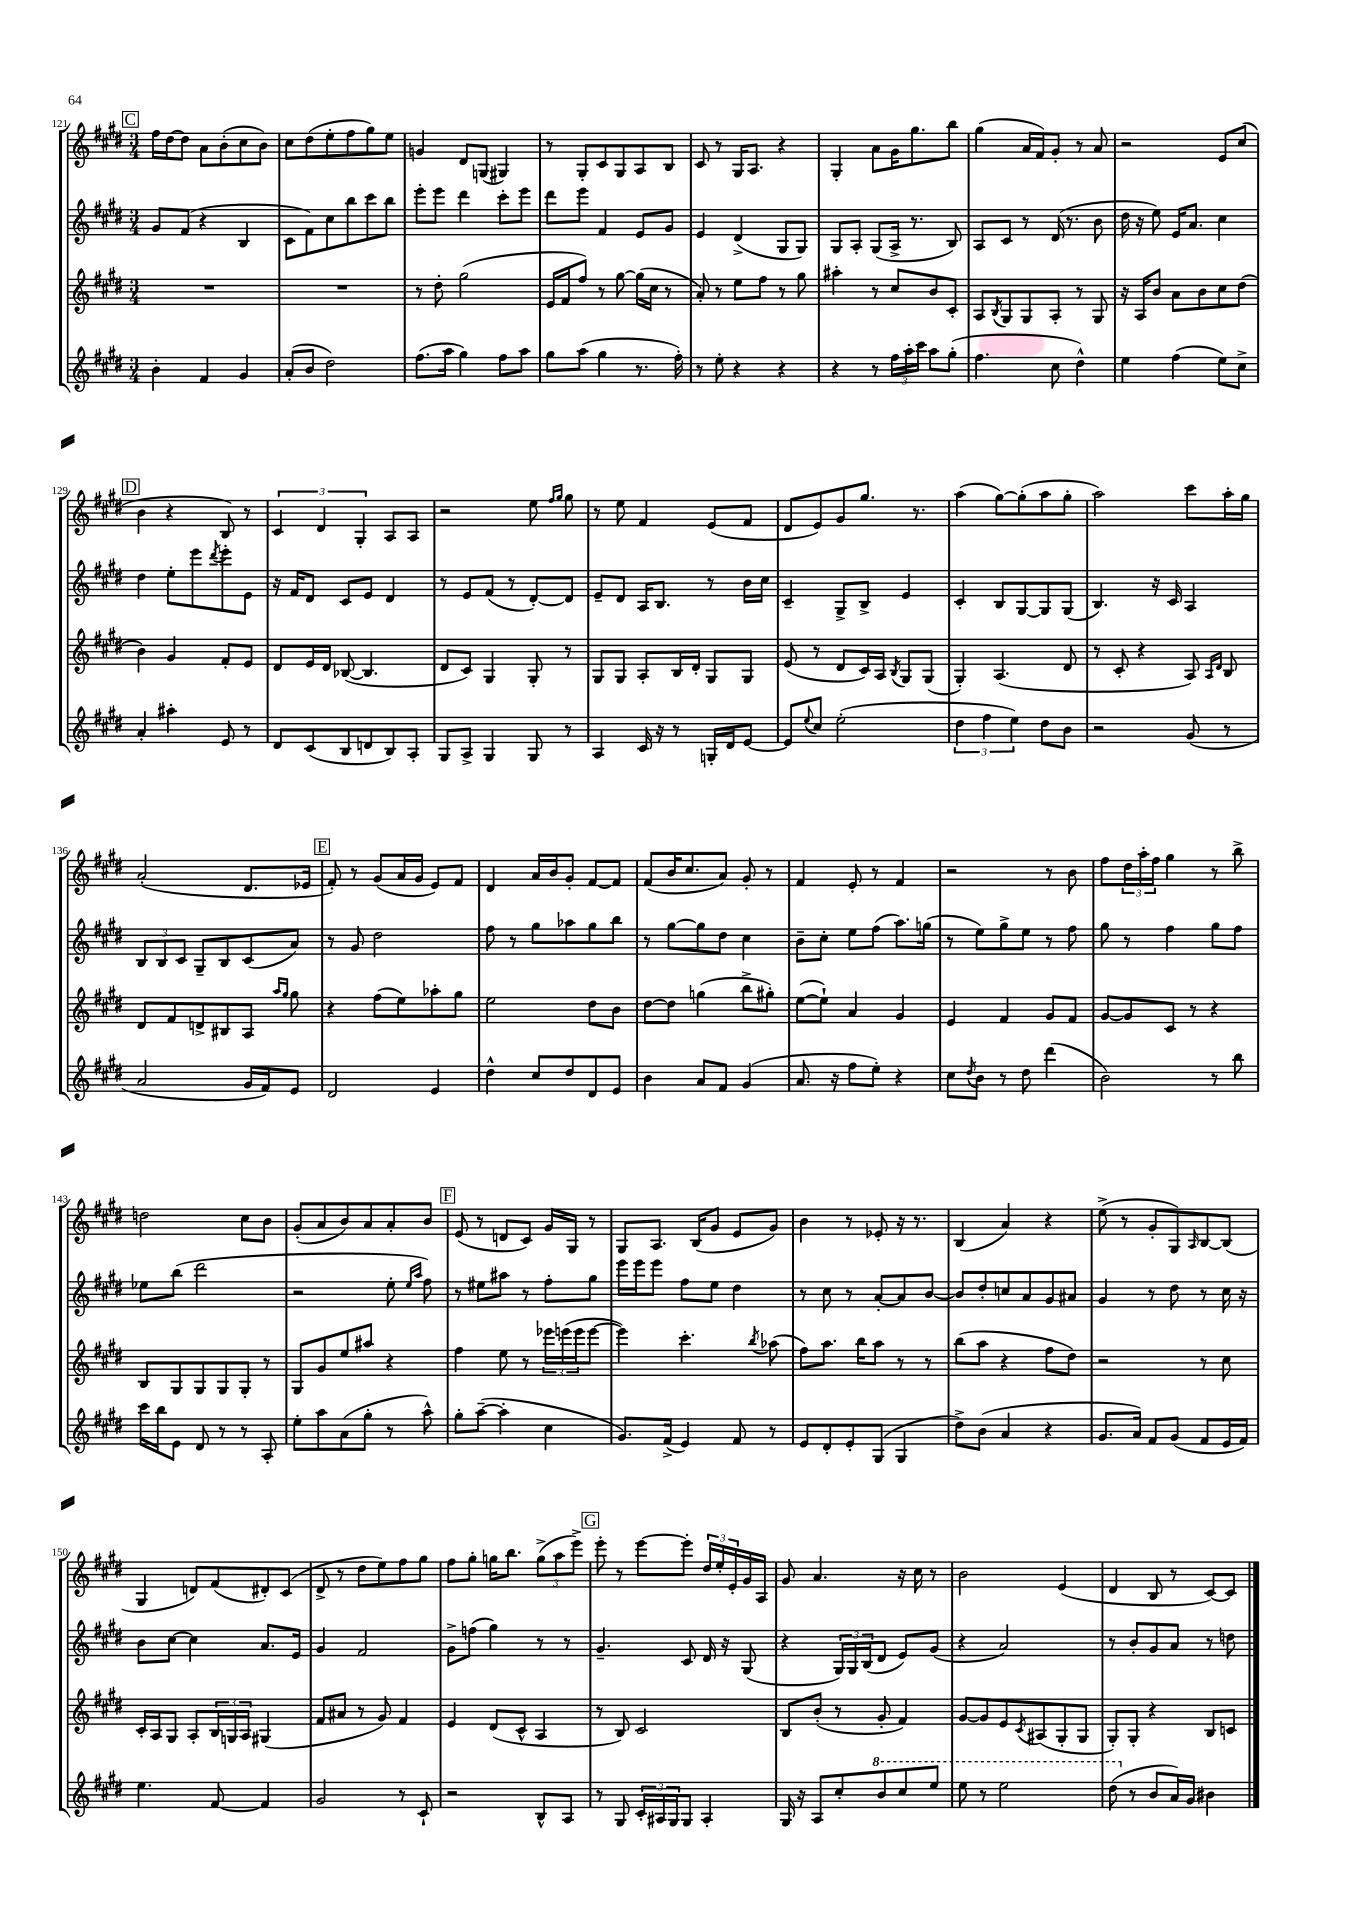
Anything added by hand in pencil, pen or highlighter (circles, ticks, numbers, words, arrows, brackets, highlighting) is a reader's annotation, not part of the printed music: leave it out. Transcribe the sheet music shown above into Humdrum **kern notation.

**kern	**kern	**kern	**kern
*staff4	*staff3	*staff2	*staff1
*clefG2	*clefG2	*clefG2	*clefG2
*k[f#c#g#d#]	*k[f#c#g#d#]	*k[f#c#g#d#]	*k[f#c#g#d#]
*M3/4	*M3/4	*M3/4	*M3/4
4b'	2.r	8g#	16ff#
.	.	.	[16dd#
.	.	(8f#	8dd#]
4f#	.	4r	8a
.	.	.	(8b'
4g#	.	4B	8cc#
.	.	.	8b)
=	=	=	=
(8a'	2.r	8c#	8cc#
8b	.	8f#)	(8dd#
2dd#)	.	8cc#	8ee'
.	.	8bb	8ff#
.	.	8ccc#	8gg#)
.	.	8bb	8ee
=	=	=	=
(8.ff#	8r	8eee'	4g
.	8dd#'	8eee	.
16aa	.	.	.
4gg#)	(2gg#	4ddd#	8d#
.	.	.	(8G
8ff#	.	8ccc#'	4G#)
8aa	.	8eee	.
=	=	=	=
8gg#	16e	8ddd#	8r
.	16f#	.	.
(8aa	8ff#)	8eee	8G#'
4gg#	8r	4f#	8c#
.	[8gg#	.	8G#
8.r	(16gg#]	8e	8A
.	16cc#	.	.
.	8r	8g#	8B
16ff#')	.	.	.
=	=	=	=
8r	8a')	4e	8c#
8ee'	8r	.	8r
4r	8ee	(4d#^	16G#
.	.	.	8.A
.	8ff#	.	.
4r	8r	8G#	4r
.	8gg#	8G#)	.
=	=	=	=
4r	4aa#'	8G#	4G#'
.	.	8A'	.
8r	8r	(8G#	8a
24ff#	8cc#	16A^	16g#
24aa'	.	.	.
.	.	8.r	8.gg#
24ccc#	.	.	.
8aa	8b	.	.
(8gg#'	8c#'	8B)	8bb
=	=	=	=
4.ff#	8A	8A	(4gg#
.	8qB	.	.
.	8G#	8c#	.
.	8G#	8r	16a
.	.	.	16f#)
8cc#	8A'	(16d#	8g#'
.	.	8.r	.
4dd#^^)	8r	.	8r
.	8G#	8b	8a
=	=	=	=
4ee	16r	16dd#	2r
.	16A	16r	.
.	8b	8ee)	.
(4ff#	8a	16e	.
.	.	8.a	.
.	8b	.	.
8ee)	8cc#	4cc#	8e
8cc#^	(8dd#	.	(8cc#
=	=	=	=
4a'	4b)	4dd#	4b
4aa#'	4g#	8ee'	4r
.	.	8eee	.
.	.	8qddd#	.
8e	8f#'	8eee'	8B)
8r	8e	8e	8r
=	=	=	=
8d#	8d#	16r	6c#
.	.	16f#	.
(8c#	16e	8d#	.
.	.	.	6d#
.	16d#	.	.
8B	([8B-	8c#	.
.	.	.	6G#'
8d	4.B-]	8e	.
8B)	.	4d#	8A
8A'	.	.	8A
=	=	=	=
8G#	8d#	8r	2r
8A^	8c#)	8e	.
4G#	4G#	(8f#	.
.	.	8r	.
8G#	8G#'	[8d#')	8ee
.	.	.	16qqff#
.	.	.	16qqgg#
8r	8r	8d#]	8gg#
=	=	=	=
4A	8G#	8e~	8r
.	8G#	8d#	8ee
16c#	8A'	16A	4f#
16r	.	8.B	.
8r	16B	.	.
.	16d#'	.	.
16G'	8G#	8r	(8e
16d#	.	.	.
[8e	8G#	16b	8f#
.	.	16cc#	.
=	=	=	=
8e]	(8e	4c#~	8d#
8qqee	.	.	.
8cc#	8r	.	8e)
(2ee'	8d#	8G#^	8g#
.	16c#)	8B^	8.gg#
.	16A	.	.
.	8qB	.	.
.	8G#	4e	.
.	.	.	8.r
.	(8G#	.	.
=	=	=	=
6dd#	4G#')	4c#'	(4aa
6ff#	.	.	.
.	(4.A	8B	[8gg#)
6ee)	.	.	.
.	.	[8G#	(8gg#']
8dd#	.	8G#]	8aa
8b	8d#	(8G#	8gg#'
=	=	=	=
2r	8r	4.B)	2aa)
.	8c#'	.	.
.	4r	.	.
.	.	16r	.
.	.	16c#	.
(8g#	8A)	4A	8ccc#
.	16qqA	.	.
.	16qqd#	.	.
8r	8B	.	16aa'
.	.	.	16gg#
=	=	=	=
2a	8d#	12B	(2a'
.	.	12B	.
.	8f#	.	.
.	.	12c#	.
.	8d^	8G#~	.
.	8B#	8B	.
16g#	8A	(8c#	8.d#
16f#)	.	.	.
.	16qqaa	.	.
.	16qqgg#	.	.
8e	8gg#	8a)	.
.	.	.	16e-
=	=	=	=
2d#	4r	8r	8f#')
.	.	8g#	8r
.	(8ff#	2dd#	(8g#
.	8ee)	.	16a
.	.	.	16g#
4e	8aa-'	.	8e)
.	8gg#	.	8f#
=	=	=	=
4dd#^^	2ee	8ff#	4d#
.	.	8r	.
8cc#	.	8gg#	16a
.	.	.	16b
8dd#	.	8aa-	8g#'
8d#	8dd#	8gg#	[8f#
8e	8b	8bb	8f#]
=	=	=	=
4b	[8dd#	8r	(8f#
.	8dd#]	[8gg#	16b
.	.	.	8.cc#
8a	(4gg	8gg#]	.
8f#	.	8dd#	8a)
(4g#	8bb^	4cc#	8g#'
.	8gg#')	.	8r
=	=	=	=
8.a	([8ee	8b~	4f#
.	8ee`])	8cc#'	.
16r	.	.	.
8ff#	4a	8ee	8e'
8ee')	.	(8ff#	8r
4r	4g#	8.aa)	4f#
.	.	(16gg	.
=	=	=	=
8cc#	4e	8r	2r
8qdd#	.	.	.
8b	.	8ee)	.
8r	4f#	8gg#^	.
8dd#	.	8ee	.
(4ddd#	8g#	8r	8r
.	8f#	8ff#	8b
=	=	=	=
2b)	[8g#	8gg#	8ff#
.	8g#]	8r	24dd#
.	.	.	24aa'
.	.	.	24ff#
.	8c#	4ff#	4gg#
.	8r	.	.
8r	4r	8gg#	8r
8bb	.	8ff#	8bb^
=	=	=	=
16ccc#	8B	8ee-	2dd
16bb	.	.	.
8e	8G#	(8bb	.
8d#	8G#	2ddd#	.
8r	8G#	.	.
8r	8G#'	.	8cc#
8A'	8r	.	8b
=	=	=	=
8ee'	8G#	2r	(8g#'
8aa	8g#	.	8a
(8a	8ee	.	8b)
8gg#'	8aa#	.	8a
8r	4r	8ee'	8a'
.	.	16qqee	.
.	.	16qqaa	.
8aa^^)	.	8ff#)	8b
=	=	=	=
8gg#'	4ff#	8r	(8e
([8aa~	.	8ee#	8r
4aa']	8ee	8aa#	8d
.	8r	8r	8c#)
4cc#	24eee-	8ff#'	16g#
.	(24eee	.	.
.	.	.	16G#
.	24eee	.	.
.	[8eee	8gg#	8r
=	=	=	=
8.g#)	4eee])	16eee	8G#
.	.	16eee	.
.	.	8eee	8.A
(16f#^	.	.	.
4e)	4.ccc#'	8ff#	.
.	.	.	(16B
.	.	8ee	8g#
8f#	.	4dd#	8e
.	8qbb	.	.
8r	(8aa-	.	8g#)
=	=	=	=
8e	8ff#)	8r	4b
8d#'	8.aa	8cc#	.
8e'	.	8r	8r
.	16bb	.	.
(8G#	8aa	[8a'	8e-'
4G#	8r	8a]	16r
.	.	.	8.r
.	8r	[8b	.
=	=	=	=
8dd#^)	(8bb	8b]	(4B
(8b	8aa	8dd#'	.
4a	4r	8cc	4a)
.	.	8a	.
4r	8ff#	8g#	4r
.	8dd#)	8a#	.
=	=	=	=
8.g#	2r	4g#	(8ee^
.	.	.	8r
16a)	.	.	.
8f#	.	8r	8g#'
(8g#	.	8dd#	8G#)
.	.	.	16qqA
8f#	8r	8r	[8B
16e	8cc#	16cc#	(8B]
16f#)	.	16r	.
=	=	=	=
4.ee	16c#'	8b	4G#
.	16A	.	.
.	8G#	[8cc#	.
.	8A'	4cc#]	8d)
[8f#	24B	.	(8f#
.	24G	.	.
.	24A	.	.
4f#]	(4G#	8.a	8d#')
.	.	.	(8c#
.	.	16e	.
=	=	=	=
2g#	8f#	4g#	8d#^
.	8a#	.	8r
.	8r	2f#	8dd#
.	8g#)	.	8ee)
8r	4f#	.	8ff#
8c#`	.	.	8gg#
=	=	=	=
2r	4e	8g#^	8ff#
.	.	(8ff	8gg#'
.	(8d#	4gg#)	16gg
.	.	.	8.bb
.	8c#^^	.	.
8B^^	4A	8r	(12gg^
.	.	.	12aa
8A	.	8r	.
.	.	.	12eee^)
=	=	=	=
8r	8r	4.g#~	8eee'
8G#	8B)	.	8r
24c#'	2c#	.	[8eee
24A#	.	.	.
24G#	.	.	.
8G#	.	8c#	8eee']
4A#'	.	16d#	24dd#
.	.	.	24ee'
.	.	16r	.
.	.	.	24e'
.	.	(8G#	16g#
.	.	.	16A
=	=	=	=
16G#	8B	4r	8g#
16r	.	.	.
8A	(8b'	.	4.a
8cc#'	8r	24G#)	.
.	.	24G#	.
.	.	(24B	.
8bb	8g#'	8d#	.
8ccc#	4f#)	8e)	16r
.	.	.	16cc#
8eee	.	(8g#	8r
=	=	=	=
8eee	[8g#	4r	2b
8r	8g#]	.	.
2eee	8e	2a)	.
.	8qc#	.	.
.	(8A#	.	.
.	8G#'	.	(4e
.	8G#	.	.
=	=	=	=
(8ddd#	8G#')	8r	4d#
8r	8G#'	8b'	.
8b	4r	8g#	8B
16a)	.	8a	8r
16g#	.	.	.
4b#	8B	8r	[8c#)
.	8c	8dd	8c#]
==	==	==	==
*-	*-	*-	*-
